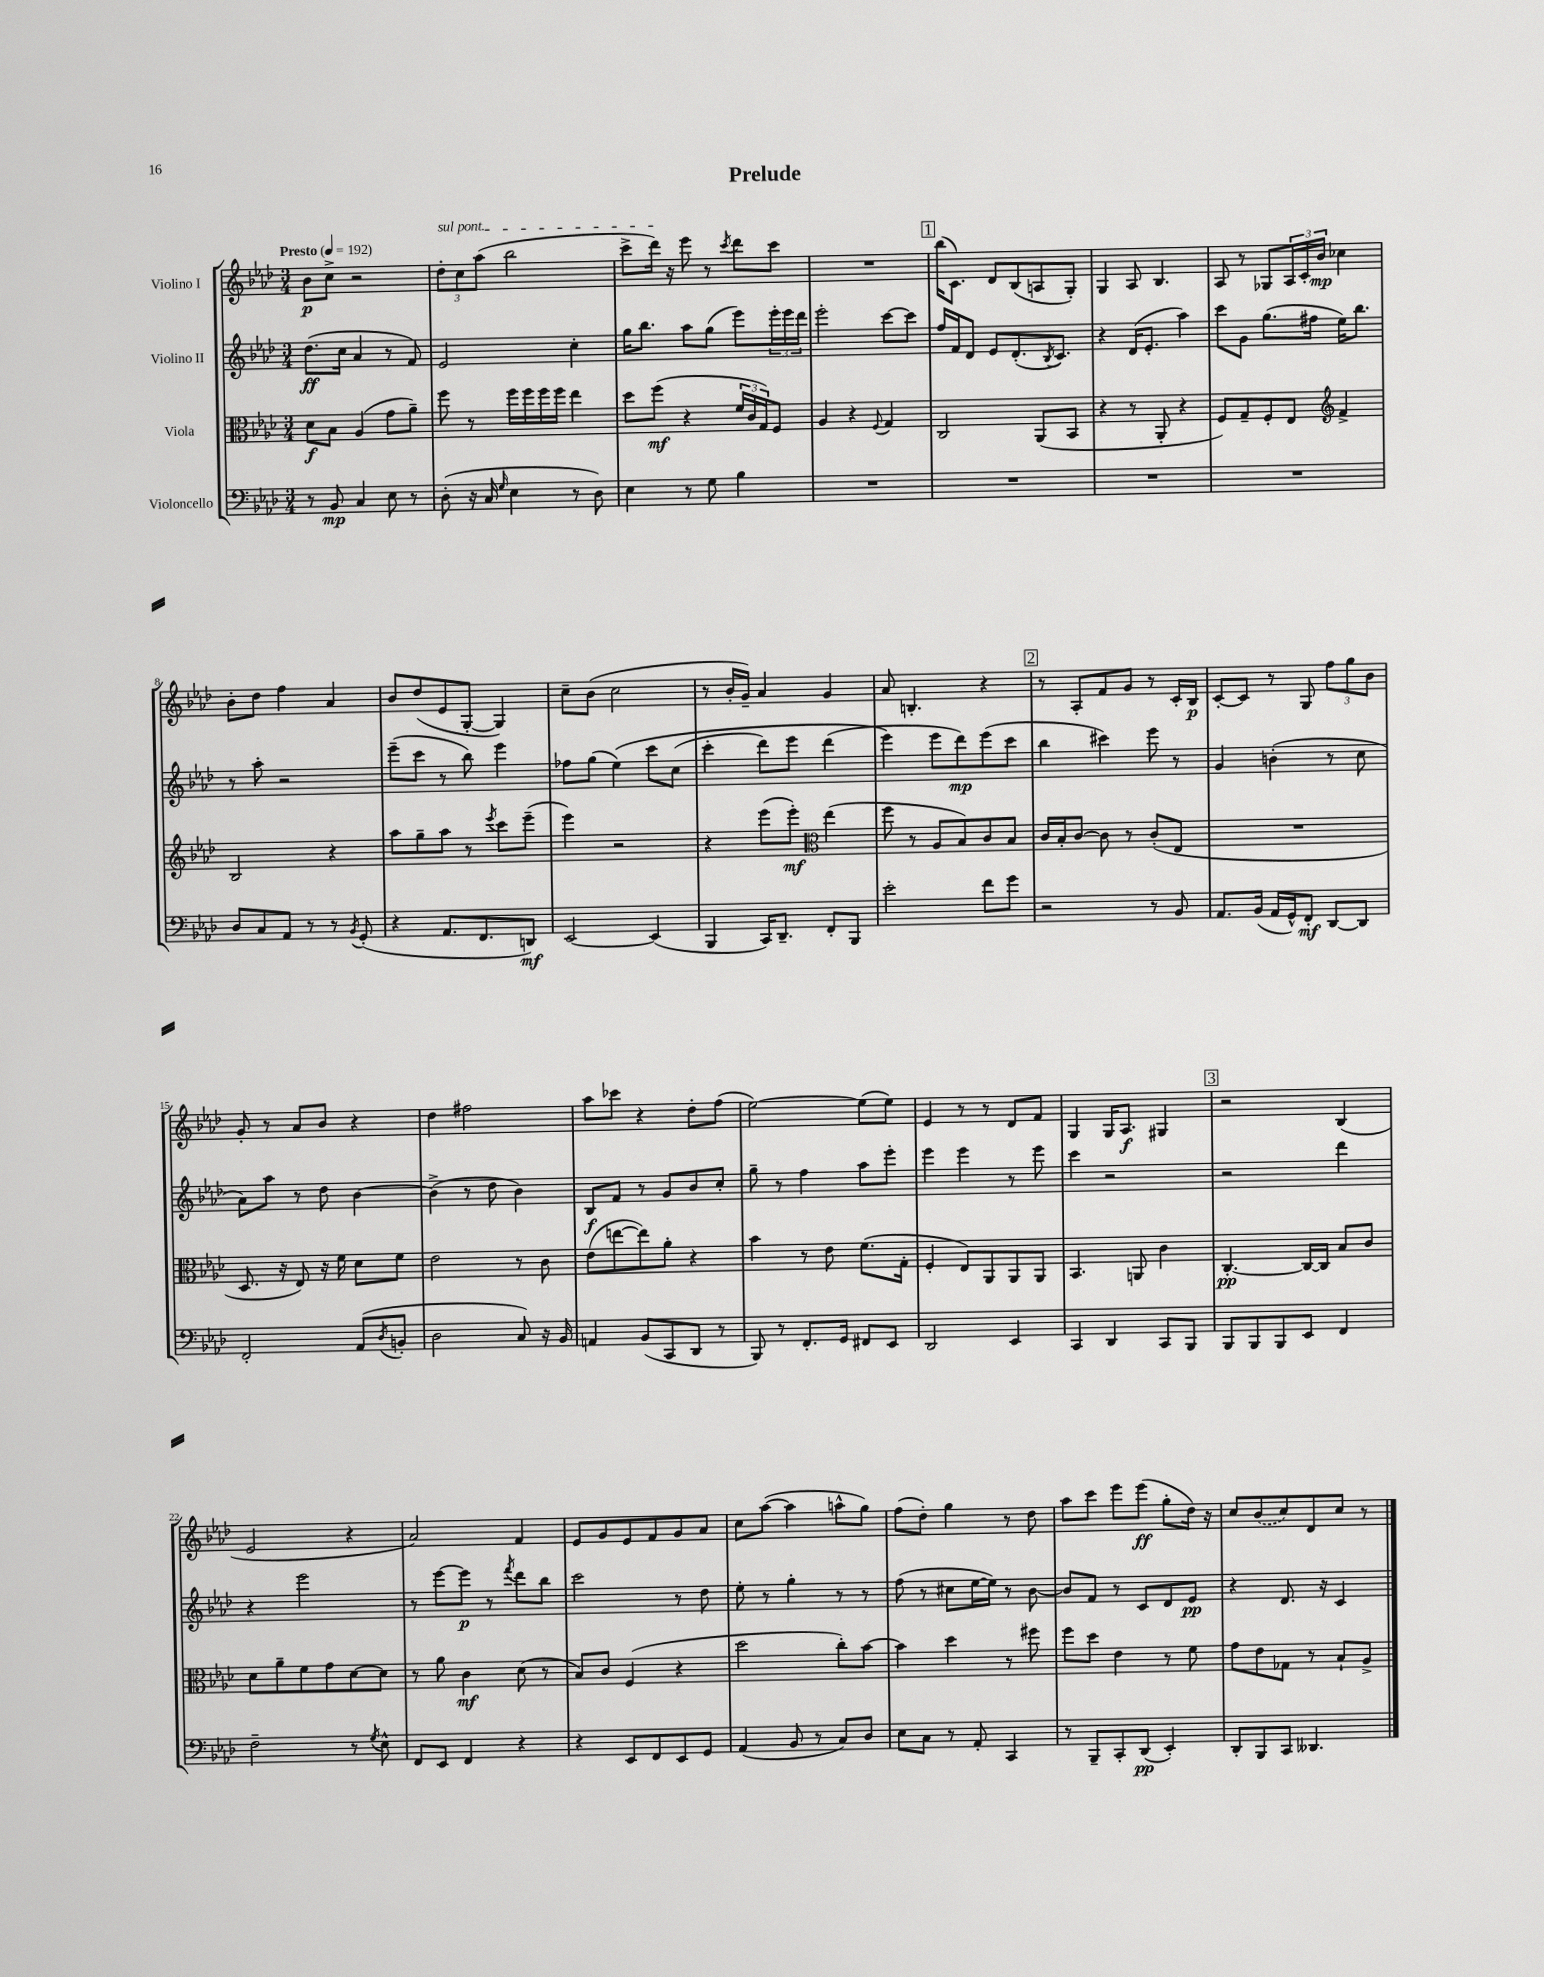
\header { title = "Prelude" }
<<
\new StaffGroup <<
\new Staff = "s0" \with { instrumentName = "Violino I" } {
    \clef treble \key aes \major \numericTimeSignature \time 3/4 \tempo "Presto" 4 = 192
    bes'8\p c''8-> r2 |
    \tuplet 3/2 { \once \override TextSpanner.bound-details.left.text = \markup { \italic "sul pont." } des''8-.\startTextSpan c''8 aes''8( } bes''2 |
    c'''8-> des'''16\stopTextSpan) r16 ees'''8 r8 \acciaccatura { c'''8 } des'''8 c'''8 |
    R2. |
    \mark \markup { \box "1" } bes''16( c'8.) des'8 bes8( a8 g8-.) |
    g4 aes8 bes4. |
    aes8 r8 ges8 \tuplet 3/2 { aes16 c'16-. bes'16\mp } ces''4 |
    bes'8-. des''8 f''4 aes'4 |
    bes'8 des''8( ees'8 g8~-. g4) |
    c''8-- bes'8( c''2 |
    r8 bes'16-. g'16--) aes'4 g'4 |
    aes'8 b4.-. r4 |
    \mark \markup { \box "2" } r8 aes8-. f'8 g'8 r8 c'16-. bes16\p |
    c'8~-. c'8 r8 g8 \tuplet 3/2 { f''8 g''8 bes'8 } |
    g'8-. r8 aes'8 bes'8 r4 |
    des''4 fis''2 |
    aes''8 ces'''8 r4 des''8-. f''8( |
    ees''2~) ees''8( ees''8) |
    ees'4 r8 r8 des'8 f'8 |
    g4 g16 aes8.\f gis4 |
    \mark \markup { \box "3" } r2 bes4( |
    ees'2 r4 |
    aes'2) f'4 |
    ees'8 g'8 ees'8 f'8 g'8 aes'8 |
    c''8 aes''8~( aes''4 a''8-^ g''8) |
    f''8( des''8-.) g''4 r8 des''8 |
    aes''8 c'''8 ees'''8 ees'''8\ff( g''8-. des''16) r16 |
    c''8 \once \slurDashed bes'8( c''8) des'8 c''8 r8 \bar "|." |
}
\new Staff = "s1" \with { instrumentName = "Violino II" } {
    \clef treble \key aes \major \numericTimeSignature \time 3/4
    des''8.\ff( c''16 aes'4 r8 f'8) |
    ees'2 c''4-. |
    g''16 bes''8. aes''8 g''8( ees'''8) \tuplet 3/2 { ees'''16-. ees'''16 des'''16 } |
    ees'''2-. c'''8~ c'''8 |
    \mark \markup { \box "1" } f''16 f'16 des'8 ees'8 des'8.-.( \acciaccatura { bes8 } c'8.) |
    r4 des'16( ees'8.-. aes''4) |
    c'''8 g'8 g''8.( fis''16 ees''16) bes''8. |
    r8 aes''8-. r2 |
    ees'''8--( c'''8 r8 bes''8) ees'''4 |
    fes''8 g''8( ees''4)\( c'''8 c''8( |
    c'''4-. des'''8) ees'''8 des'''4( |
    ees'''4\) ees'''8 des'''8\mp) ees'''8( c'''8 |
    \mark \markup { \box "2" } bes''4 cis'''4) ees'''8 r8 |
    g'4 b'4-.( r8 c''8 |
    aes'8) aes''8 r8 des''8 bes'4~ |
    bes'4->( r8 des''8 bes'4) |
    bes8\f f'8 r8 g'8 bes'8 c''8-. |
    g''8-- r8 f''4 aes''8 ees'''8-. |
    ees'''4 ees'''4 r8 ees'''8 |
    c'''4 r2 |
    \mark \markup { \box "3" } r2 des'''4 |
    r4 ees'''2 |
    r8 ees'''8~ ees'''8\p r8 \acciaccatura { f'''8 } des'''8 bes''8 |
    c'''2 r8 des''8 |
    ees''8-. r8 g''4-. r8 r8 |
    f''8( r8 cis''8 ees''16~ ees''16) r8 bes'8~ |
    bes'8 f'8 r8 c'8 des'8 ees'8\pp |
    r4 des'8. r16 c'4 \bar "|." |
}
\new Staff = "s2" \with { instrumentName = "Viola" } {
    \clef alto \key aes \major \numericTimeSignature \time 3/4
    des'8\f bes8 aes4( g'8 aes'8--) |
    f''8 r8 f''16 f''16 f''16 f''16 ees''4 |
    des''8 f''8\mf( r4 \tuplet 3/2 { f'16 c'16 g16) } f8 |
    aes4 r4 \appoggiatura { f8 } g4 |
    \mark \markup { \box "1" } c2 aes,8( bes,8 |
    r4 r8 aes,8-. r4 |
    f8) g8-- f8-. ees8 \clef treble f'4-> |
    bes2 r4 |
    aes''8 g''8-- aes''8 r8 \acciaccatura { ees'''8 } c'''8 ees'''8--( |
    ees'''4) r2 |
    r4 ees'''8( ees'''8-.\mf) \clef alto ees''4( |
    f''8 r8 aes8 bes8) c'8 bes8 |
    \mark \markup { \box "2" } c'16 bes16-. c'8~ c'8 r8 c'8-.( ees8 |
    R2. |
    des8. r16 ees8) r16 f'16 des'8 f'8 |
    ees'2 r8 c'8 |
    ees'8( e''8~ e''8) aes'8-. r4 |
    bes'4 r8 ees'8 f'8.( g16-. |
    f4-. ees8) aes,8 aes,8 aes,8 |
    bes,4. a,8 c'4 |
    \mark \markup { \box "3" } c4.~-.\pp c16~ c16 bes8 c'8 |
    des'8 aes'8-- f'8 g'8 des'8~ des'8 |
    r8 aes'8 c'4\mf des'8( r8 |
    bes8) c'8 f4( r4 |
    des''2 c''8-.) bes'8~ |
    bes'4 des''4 r8 fis''8 |
    f''8 des''8 ees'4 r8 f'8 |
    g'8 ees'8 ges8 r8 bes8-! aes8-> \bar "|." |
}
\new Staff = "s3" \with { instrumentName = "Violoncello" } {
    \clef bass \key aes \major \numericTimeSignature \time 3/4
    r8 bes,8\mp c4 ees8 r8 |
    des8-.( r16 c16 \grace { g16 } ees4 r8 des8) |
    ees4 r8 g8 bes4 |
    R2. |
    \mark \markup { \box "1" } R2. |
    R2. |
    R2. |
    des8 c8 aes,8 r8 r8 \acciaccatura { bes,8 } g,8-.( |
    r4 aes,8. f,8. d,8\mf) |
    ees,2~ ees,4( |
    bes,,4 c,16) des,8.-- f,8-. bes,,8 |
    ees'2-. f'8 g'8 |
    \mark \markup { \box "2" } r2 r8 bes,8 |
    aes,8. bes,16( aes,16 g,16-^) f,8-.\mf des,8~ des,8 |
    f,2-. aes,8( \acciaccatura { des8 } b,8-. |
    des2 c8) r16 bes,16 |
    a,4 bes,8( c,8 des,8 r8 |
    bes,,8) r8 f,8.-. g,16 fis,8 ees,8 |
    des,2 ees,4 |
    c,4 des,4 c,8 bes,,8 |
    \mark \markup { \box "3" } bes,,8 bes,,8 bes,,8 ees,8 f,4 |
    f2-- r8 \acciaccatura { g8 } ees8-^ |
    f,8 ees,8 f,4 r4 |
    r4 ees,8 f,8 ees,8 g,8 |
    aes,4( bes,8 r8 c8) des8 |
    ees8 c8 r8 aes,8-. c,4 |
    r8 bes,,8-- c,8-. des,8\pp( ees,4-.) |
    des,8-. bes,,8 c,8 deses,4. \bar "|." |
}
>>
>>
